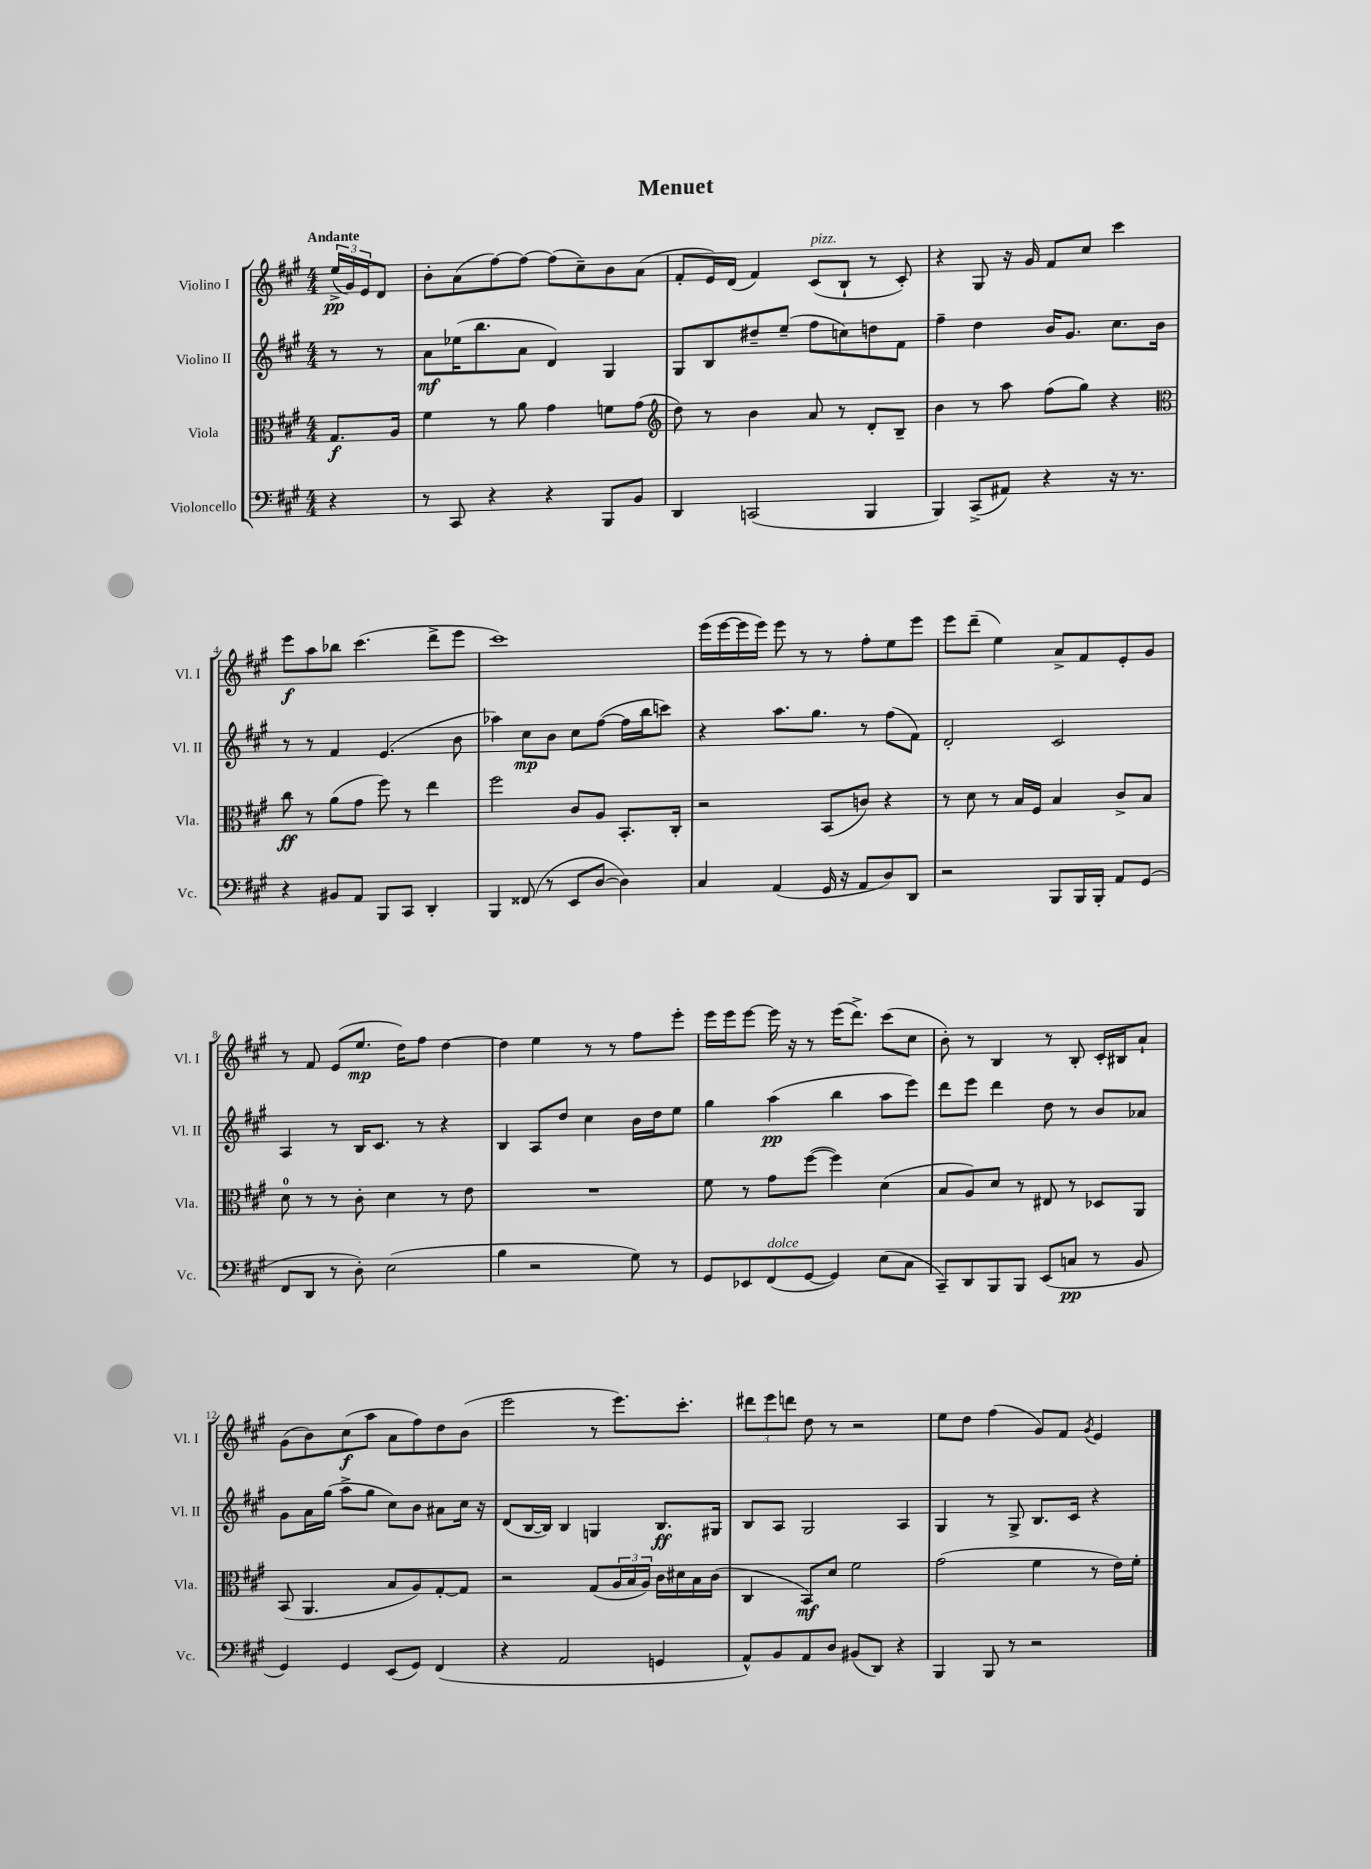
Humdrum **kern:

**kern	**kern	**kern	**kern
*staff4	*staff3	*staff2	*staff1
*clefF4	*clefC3	*clefG2	*clefG2
*k[f#c#g#]	*k[f#c#g#]	*k[f#c#g#]	*k[f#c#g#]
*M4/4	*M4/4	*M4/4	*M4/4
4r	8.G#/L	8r	(24ee^/LL
.	.	.	24g#/)
.	.	.	24e/J
.	.	8r	8d/J
.	16A/Jk	.	.
=	=	=	=
8r	4f#\	8a\L	8b'\L
8CC#/	.	(16ee-\K	(8a\
.	.	8.bb\	.
4r	8r	.	[8ff#\)
.	8a\	8a\J	8ff#\_J
4r	4g#\	4d/)	(8ff#\]L
.	.	.	8cc#~\)
8BBB/L	8f\L	4G#/	8b\
8BB/J	(8g#\J	.	(8a\J
=	=	=	=
*	*clefG2	*	*
4DD/	8dd\)	8G#/L	8f#'/L
.	8r	8B/	16e/L)
.	.	.	(16d/JJ
(2CC/	4b\	8dd#~/	4f#/)
.	.	(8ee~/J	.
.	8a/	8ff#\L	(8c#/L
.	8r	8cc\)	8B`/J
4BBB/	8d'/L	8dd\	8r
.	8B~/J	8f#\J	8c#'/)
=	=	=	=
4BBB/)	4b\	4ff#~\	4r
(8CC#^/L	8r	4dd\	8G#/
8AA#/J)	8aa\	.	16r
.	.	.	16g#/
4r	(8ff#\L	16b/LK	8f#/L
.	.	8.g#/J	.
.	8gg#\J)	.	8cc#/J
16r	4r	8.cc#\L	4ccc#\
8.r	.	.	.
.	.	16b\Jk	.
=	=	=	=
*	*clefC3	*	*
4r	8cc#\	8r	8eee\L
.	8r	8r	8aa\
8BB#/L	(8a\L	4f#/	8bb-\J
8AA/J	8g#\J	.	(4.ccc#\
8BBB/L	8ff#\)	(4.e/	.
8CC#/J	8r	.	.
4DD'/	4ee\	.	8ddd^\L
.	.	8b\	8eee\J
=	=	=	=
4BBB/	2ff#\	4aa-\)	1ccc#)
(8FF##/	.	8cc#\L	.
8r	.	8b\J	.
8EE/L	8c#/L	8cc#\L	.
[8D/J	8A/J	([8ff#\J	.
4D\])	8.BB'/L	16ff#\]LL	.
.	.	16bb\J	.
.	.	8ccc\J)	.
.	16C#'/Jk	.	.
=	=	=	=
4C#/	2r	4r	(16eee\LL
.	.	.	[16eee\
.	.	.	16eee\]
.	.	.	16eee\JJ)
(4AA/	.	8.aa\L	8eee\
.	.	.	8r
.	.	8.gg#\J	.
16GG#/	(8BB/L	.	8r
16r	.	.	.
8AA/L	8c/J)	8r	8ff#'\L
8D/)	4r	(8ff#\L	8ee\
8DD/J	.	8f#\J)	8eee\J
=	=	=	=
2r	8r	2d'/	8eee\L
.	8d\	.	(8ddd~\J
.	8r	.	4ee\)
.	16B/LL	.	.
.	16F#/JJ	.	.
8BBB/L	4B/	2c#/	8a^/L
16BBB/L	.	.	8f#/
16BBB'/JJ	.	.	.
8AA/L	8c#^/L	.	8e'/
(8GG#/J	8B/J	.	8g#/J
=	=	=	=
8FF#/L	8d\	4A/	8r
8DD/J	8r	.	8f#/
8r	8r	8r	(8e/L
8D'\)	8c#'\	16B/LK	8.ee/J
.	.	8.c#/J	.
(2E\	4d\	.	.
.	.	.	16dd\LK)
.	.	8r	8ff#\J
.	8r	4r	[4dd\
.	8e\	.	.
=	=	=	=
4B\	1r	4B/	4dd\]
2r	.	8A/L	4ee\
.	.	8dd/J	.
.	.	4cc#\	8r
.	.	.	8r
8G#\)	.	16b\LL	8ff#\L
.	.	16dd\J	.
8r	.	8ee\J	8eee'\J
=	=	=	=
8GG#/L	8f#\	4gg#\	16eee\LL
.	.	.	16eee\J
8EE-/	8r	.	[8eee\J
(8FF#/	8g#\L	(4aa\	16eee\]
.	.	.	16r
[8GG#/J	([8ff#\J	.	8r
4GG#/])	4ff#\])	4bb\	(16eee\LK
.	.	.	8.ddd^\J)
(8E\L	(4d\	8aa\L	(8ccc#\L
8C#\J	.	8eee\J)	8cc#\J
=	=	=	=
8CC#~/L)	8B/L	8ddd\L	8b'\)
8DD/	8A/)	8eee\J	8r
8BBB/	8d/J	4ddd\	4B/
8BBB/J	8r	.	.
(8EE/L	8E#/	8dd\	8r
8C/J	8r	8r	8B'/
8r	8D-/L	8b/L	16c#'/LL
.	.	.	16B#/J
8BB/	8AA/J	8a-/J	8a`/J
=	=	=	=
4GG#/)	(8BB/	8g#\L	(8g#\L
.	4.AA/	16a\L	8b\)
.	.	(16gg#\JJ	.
4GG#/	.	8aa^\L	(8cc#\
.	.	8gg#\J	8aa\J
(8EE/L	8B/L	8cc#\L)	8a\L
8GG#/J)	8A/)	8b\J	8ff#\)
(4FF#/	[8G#'/	8a#\L	8dd\
.	8G#/]J	16cc#\Jk	(8b\J
.	.	16r	.
=	=	=	=
4r	2r	(8d/L	2eee\
.	.	[16B/L	.
.	.	16B/]JJ)	.
2AA/	.	4B/	.
.	(8G#/L	4G/	8r
.	24A/L	.	8.eee\L)
.	24B/	.	.
.	24A/JJ)	.	.
4GG/	16c#\LL	8.B/L	.
.	16d#\	.	8.ccc#'\J
.	16B\	.	.
.	(16c#\JJ	16G#/Jk	.
=	=	=	=
8AA^^/L)	4C#/	8B/L	12ddd#\L
.	.	.	12eee\
8BB/	.	8A/J	.
.	.	.	12ddd\J
8AA/	8BB/L)	2G#/	8dd\
8D/J	8d/J	.	8r
(8BB#/L	2f#\	.	2r
8DD/J)	.	.	.
4r	.	4A/	.
=	=	=	=
4BBB/	(2g#\	4G#/	8ee\L
.	.	.	8dd\J
8BBB/	.	8r	(4ff#\
8r	.	8G#^/	.
2r	4f#\	8.B/L	8g#/L)
.	.	.	8f#/J
.	.	16c#/Jk	.
.	.	.	8qg#/
.	8r	4r	4e/
.	16e\LL)	.	.
.	16f#'\JJ	.	.
==	==	==	==
*-	*-	*-	*-
